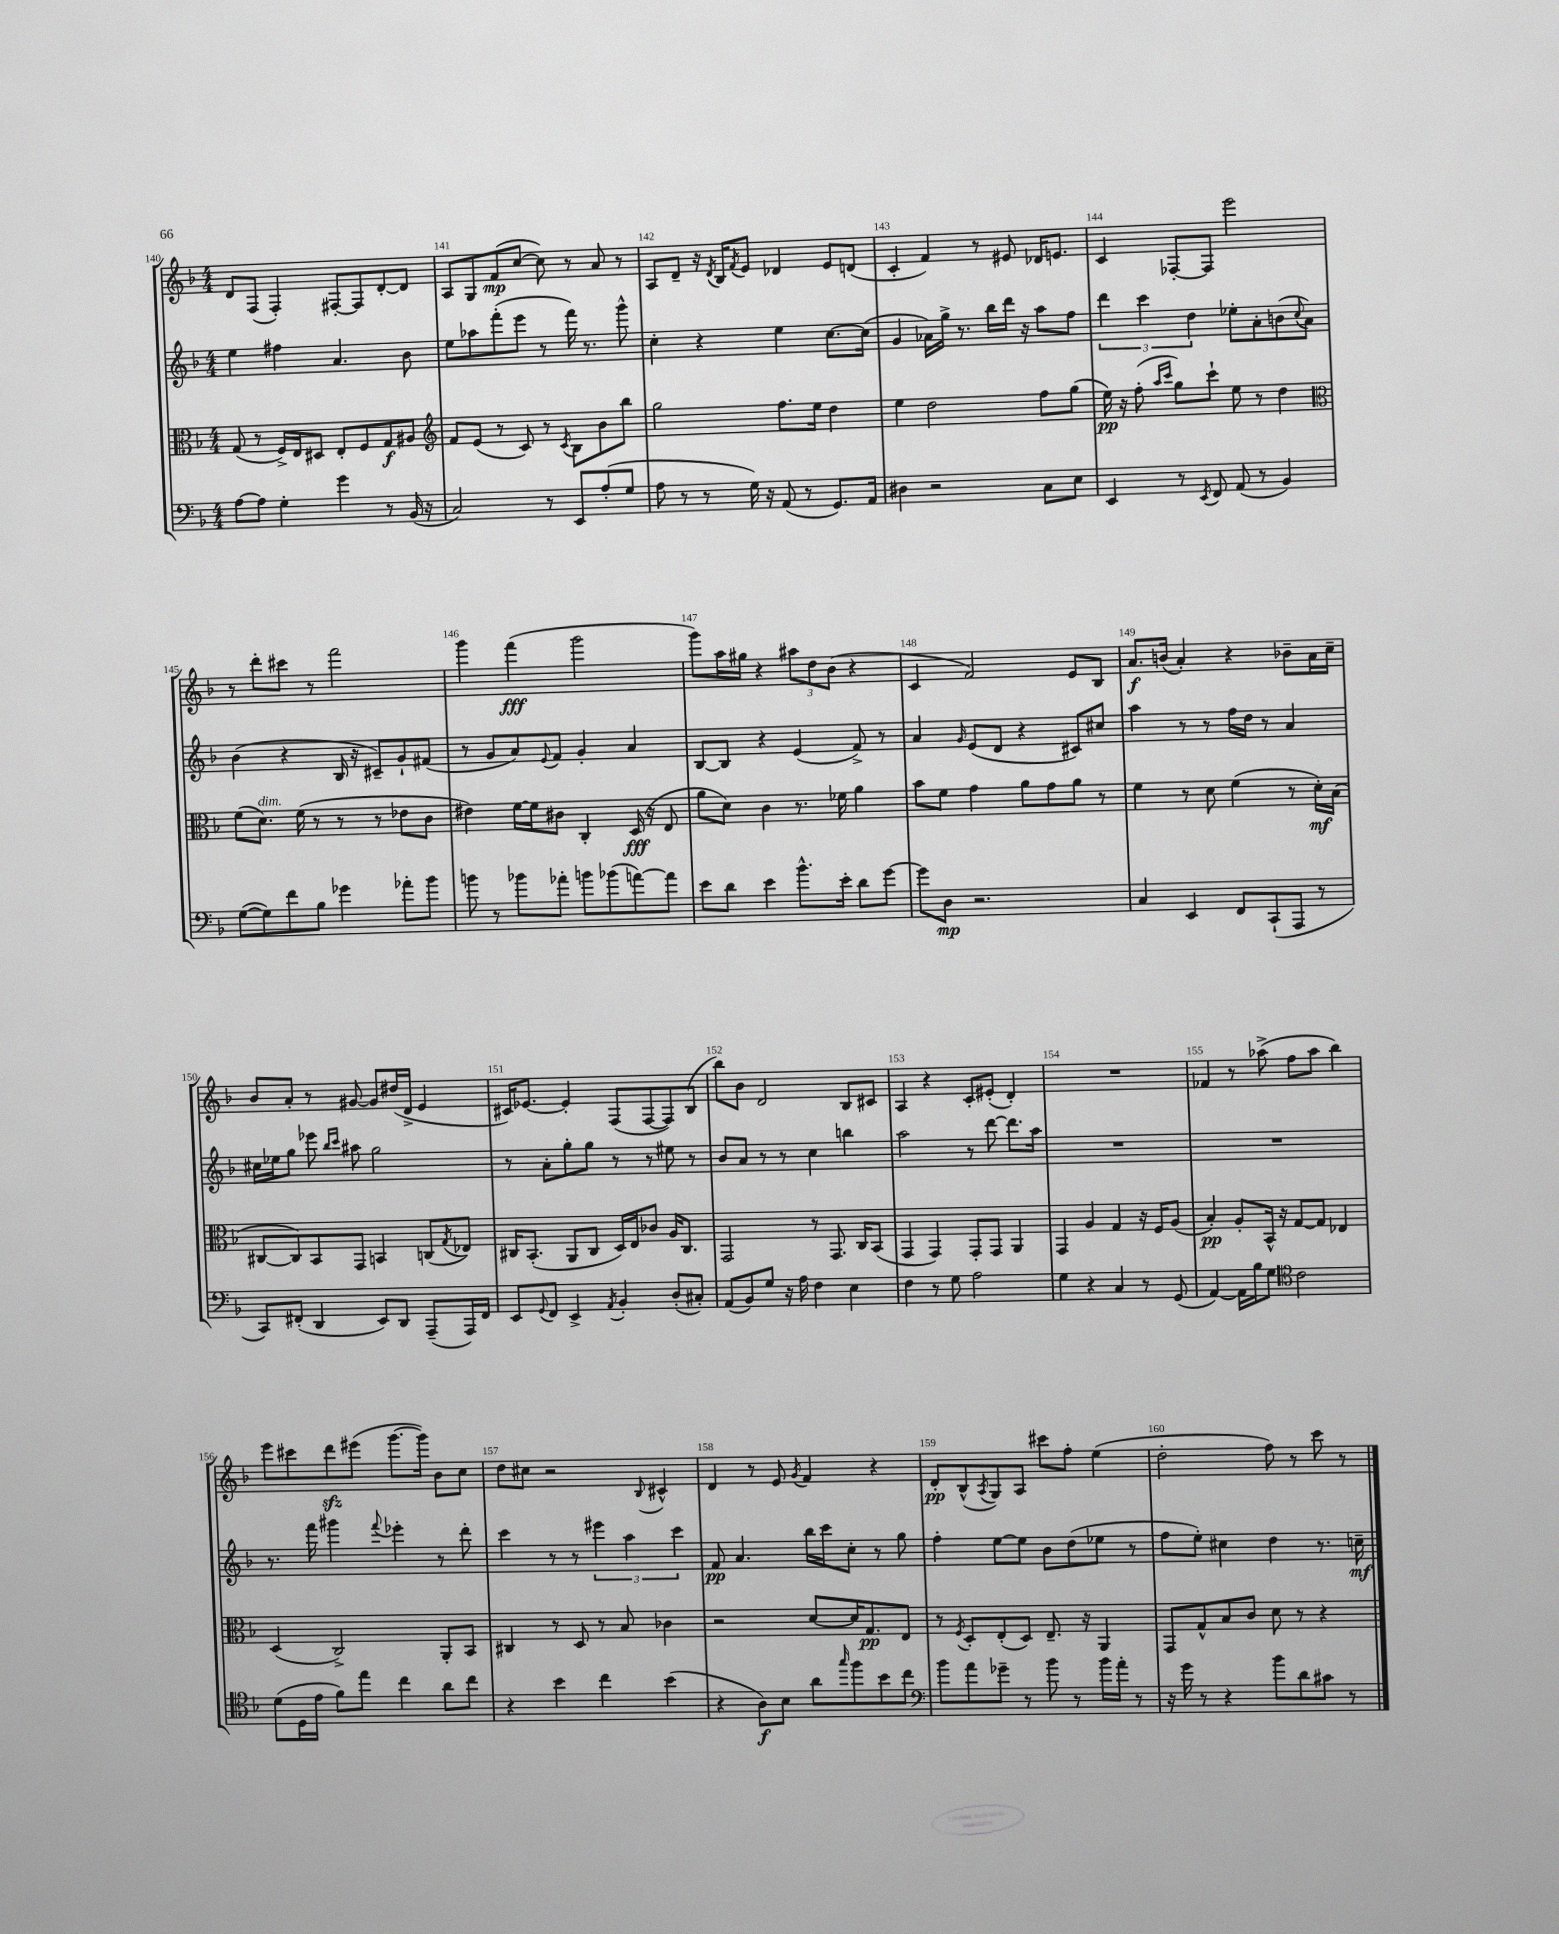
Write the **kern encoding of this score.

**kern	**kern	**kern	**kern
*staff4	*staff3	*staff2	*staff1
*clefF4	*clefC3	*clefG2	*clefG2
*k[b-]	*k[b-]	*k[b-]	*k[b-]
*M4/4	*M4/4	*M4/4	*M4/4
[8A	(8G	4ee	8d
8A]	8r	.	(8F
4G'	16F^)	4ff#	4F')
.	16E	.	.
.	8D#	.	.
4g	8E'	4.a	[8F#'
.	8F	.	8F#]
8r	8G	.	[8d'
(16BB-	8A#	8b-	8d]
16r	.	.	.
=	=	=	=
*	*clefG2	*	*
2C)	8f	8ee	8A
.	(8e	8aa-	8G
.	8r	(8fff'	(8f
.	8c)	8eee	[8cc
8r	8r	8r	8cc])
.	8qc	.	.
8EE	8B-	16fff)	8r
.	.	8.r	.
(8A'	8b-	.	8a
8G	8bb-	8ggg^^	8r
=	=	=	=
8A	2gg	4cc'	8A
8r	.	.	8d~
8r	.	4r	16r
.	.	.	8qd
.	.	.	16B-
.	.	.	8qf
16G)	.	.	8e
16r	.	.	.
(8AA	8.ff	4ee	4d-
8r	.	.	.
.	16ee	.	.
8.GG)	4dd	[8.cc	8e
.	.	.	(8d
16AA	.	(16cc]	.
=	=	=	=
4D#	4ee	4g	4c'
2r	2dd	16a-)	4f)
.	.	16gg^	.
.	.	8.r	.
.	.	.	8r
.	.	16bb-	.
.	.	16ddd	8e#
.	.	16r	.
8C	8ff	8aa	16d-
.	.	.	8.e
8E	(8gg	8ff	.
=	=	=	=
4EE	16ee)	6ddd	4c
.	16r	.	.
.	(8ff'	.	.
.	.	6ccc	.
.	16qqaa	.	.
.	16qqccc	.	.
8r	8gg)	.	[8F-'
.	.	6dd	.
8qEE	.	.	.
8FF	8ccc`	.	8F-]
(8AA	8ee	8ee-'	2eee
8r	8r	8a'	.
4BB-)	4dd	(8b	.
.	.	8qqcc	.
.	.	8a)	.
=	=	=	=
*	*clefC3	*	*
([8G	(8f	(4b-	8r
8G])	8.d)	.	8ddd'
8f	.	4r	8ccc#
.	(16f	.	.
8B-	8r	.	8r
4g-	8r	16B-	2fff
.	.	16r	.
.	8r	8c#~)	.
8a-'	8e-	8g`	.
8b-	8c	(8f#	.
=	=	=	=
8b	4e#)	8r	4ggg
8r	.	8g	.
8b-	[16f	8a)	(4fff
.	16f]	.	.
.	.	8qqe	.
8a-'	8c#	8f	.
8b	4C'	4g'	2ggg
(8b-	.	.	.
[8a)	(16D	4a	.
.	16r	.	.
8a]	8E	.	.
=	=	=	=
8e	8a	[8B-	8ggg)
8d	8d)	8B-]	16aa
.	.	.	16gg#
4e	4c	4r	4r
8.b-^^	8.r	(4e	12aa#
.	.	.	12dd
.	.	.	(12b-
16e'	16f-	.	.
8d	4a	8f^)	4r
[8g	.	8r	.
=	=	=	=
8g]	8b-	4a	4c
8D	8f	.	.
.	.	16qqg	.
2.r	4g	(8e	2f)
.	.	8d	.
.	8a	4r	.
.	8g	.	.
.	8a	8c#)	8e
.	8r	8cc#	8B-
=	=	=	=
4C	4f	4aa	8.a
.	.	.	(16b
4EE	8r	8r	4a')
.	8d	8r	.
8FF	(4f	16ff	4r
.	.	16dd	.
(8CC`	.	8r	.
8AAA	8r	4a	8b-~
8r	16d')	.	16a
.	(16B-	.	16cc~
=	=	=	=
8CC)	[8C#	16cc#	8b-
.	.	16ee-	.
(8FF#'	8C#])	8gg	8a'
4DD	8BB-	8eee-	8r
.	.	16qqbb-	.
.	.	16qqccc	.
.	8GG	8aa#	[8g#
8EE)	4BB	2gg	8g#]
8DD	.	.	(16dd#
.	.	.	16d^
(8AAA~	(8C	.	4e
.	8qG	.	.
16AAA)	8E-)	.	.
16FF#	.	.	.
=	=	=	=
8EE	16C#	8r	16c#)
.	(8.BB-'	.	[8.e-
8qqGG	.	.	.
8FF	.	8a'	.
4EE^	8AA	8gg'	4e-']
.	8C#	8gg	.
8qAA	.	.	.
4BB-'	16D)	8r	(8F
.	16E	.	.
.	8c-	8r	[8F
(8D'	16A	8ee#	8F])
.	8.C#	.	.
8C#')	.	8r	(8B-
=	=	=	=
(8AA	2GG	8b-	8bb-)
8BB-)	.	8a	8b-
8G	.	8r	2d
16r	.	8r	.
16A	.	.	.
4F	8r	4cc	.
.	8.GG	.	.
4E	.	4bb	8B-
.	16C	.	.
.	(8BB-	.	8c#
=	=	=	=
4F	4GG	2aa	4A
8r	4GG)	.	4r
8G	.	.	.
2A	8GG'	8r	8c'
.	8GG	[8ddd	(8e#'
.	4AA	8.ddd]	4d')
.	.	16aa	.
=	=	=	=
4G	4GG	1r	1r
4r	4A	.	.
4C	4G	.	.
8r	16r	.	.
.	16F	.	.
(8GG	(8A	.	.
=	=	=	=
[4AA)	4B-')	1r	4f-
16AA]	8A'	.	8r
16B-	.	.	.
8G	16BB-^^	.	(8aa-^
.	16r	.	.
*clefC4	*	*	*
2c	[8G	.	8ff
.	8G]	.	8aa-
.	4E-	.	4bb-)
=	=	=	=
(8d	(4D	8.r	8eee
16D	.	.	8ccc#
16e	.	16fff	.
8f)	2C^)	4ggg#	8ddd
8ee	.	.	(8eee#
.	.	8qqfff	.
4cc	.	4eee-'	[8.ggg
.	.	.	16ggg])
8a	8AA'	8r	8b-
8cc	8BB-	8ddd'	8cc
=	=	=	=
4r	4C#	4ccc	8dd
.	.	.	8cc#
4b-	8r	8r	2r
.	8D	8r	.
4cc	8r	6eee#	.
.	8B-	.	.
.	.	6aa	.
.	.	.	8qqB-
(4b-	4c-	.	4c#^^
.	.	6ccc	.
=	=	=	=
4r	2r	8f	4d
.	.	4.a	.
8A)	.	.	8r
8B-	.	.	8e
.	.	.	8qg
8a	[8d	16bb-	4f
.	.	16ccc	.
16qqgg	.	.	.
8ff	16d]	8cc'	.
.	8.G	.	.
8b-	.	8r	4r
8cc	8E	8gg	.
=	=	=	=
*clefF4	*	*	*
8b-	8r	4ff'	8d'
.	8qF	.	.
8a	8D'	.	(8B-^^
.	.	.	8qA
8g-~	(8E'	[8ee	8G)
8r	8D)	8ee]	8A
8b-	8.E~	8b-	8ccc#
8r	.	(8dd	8ff'
.	16r	.	.
16b-	4AA	8ee-	(4ee
16a'	.	.	.
8r	.	8r	.
=	=	=	=
16r	8GG	8ff	2dd'
16g	.	.	.
8r	8G^^	8ee')	.
4r	8B-	4cc#	.
.	8c	.	.
8b-	8d	4dd	8ff)
8d	8r	.	8r
8c#	4r	8.r	8ccc
8r	.	.	8r
.	.	16cc~	.
==	==	==	==
*-	*-	*-	*-
